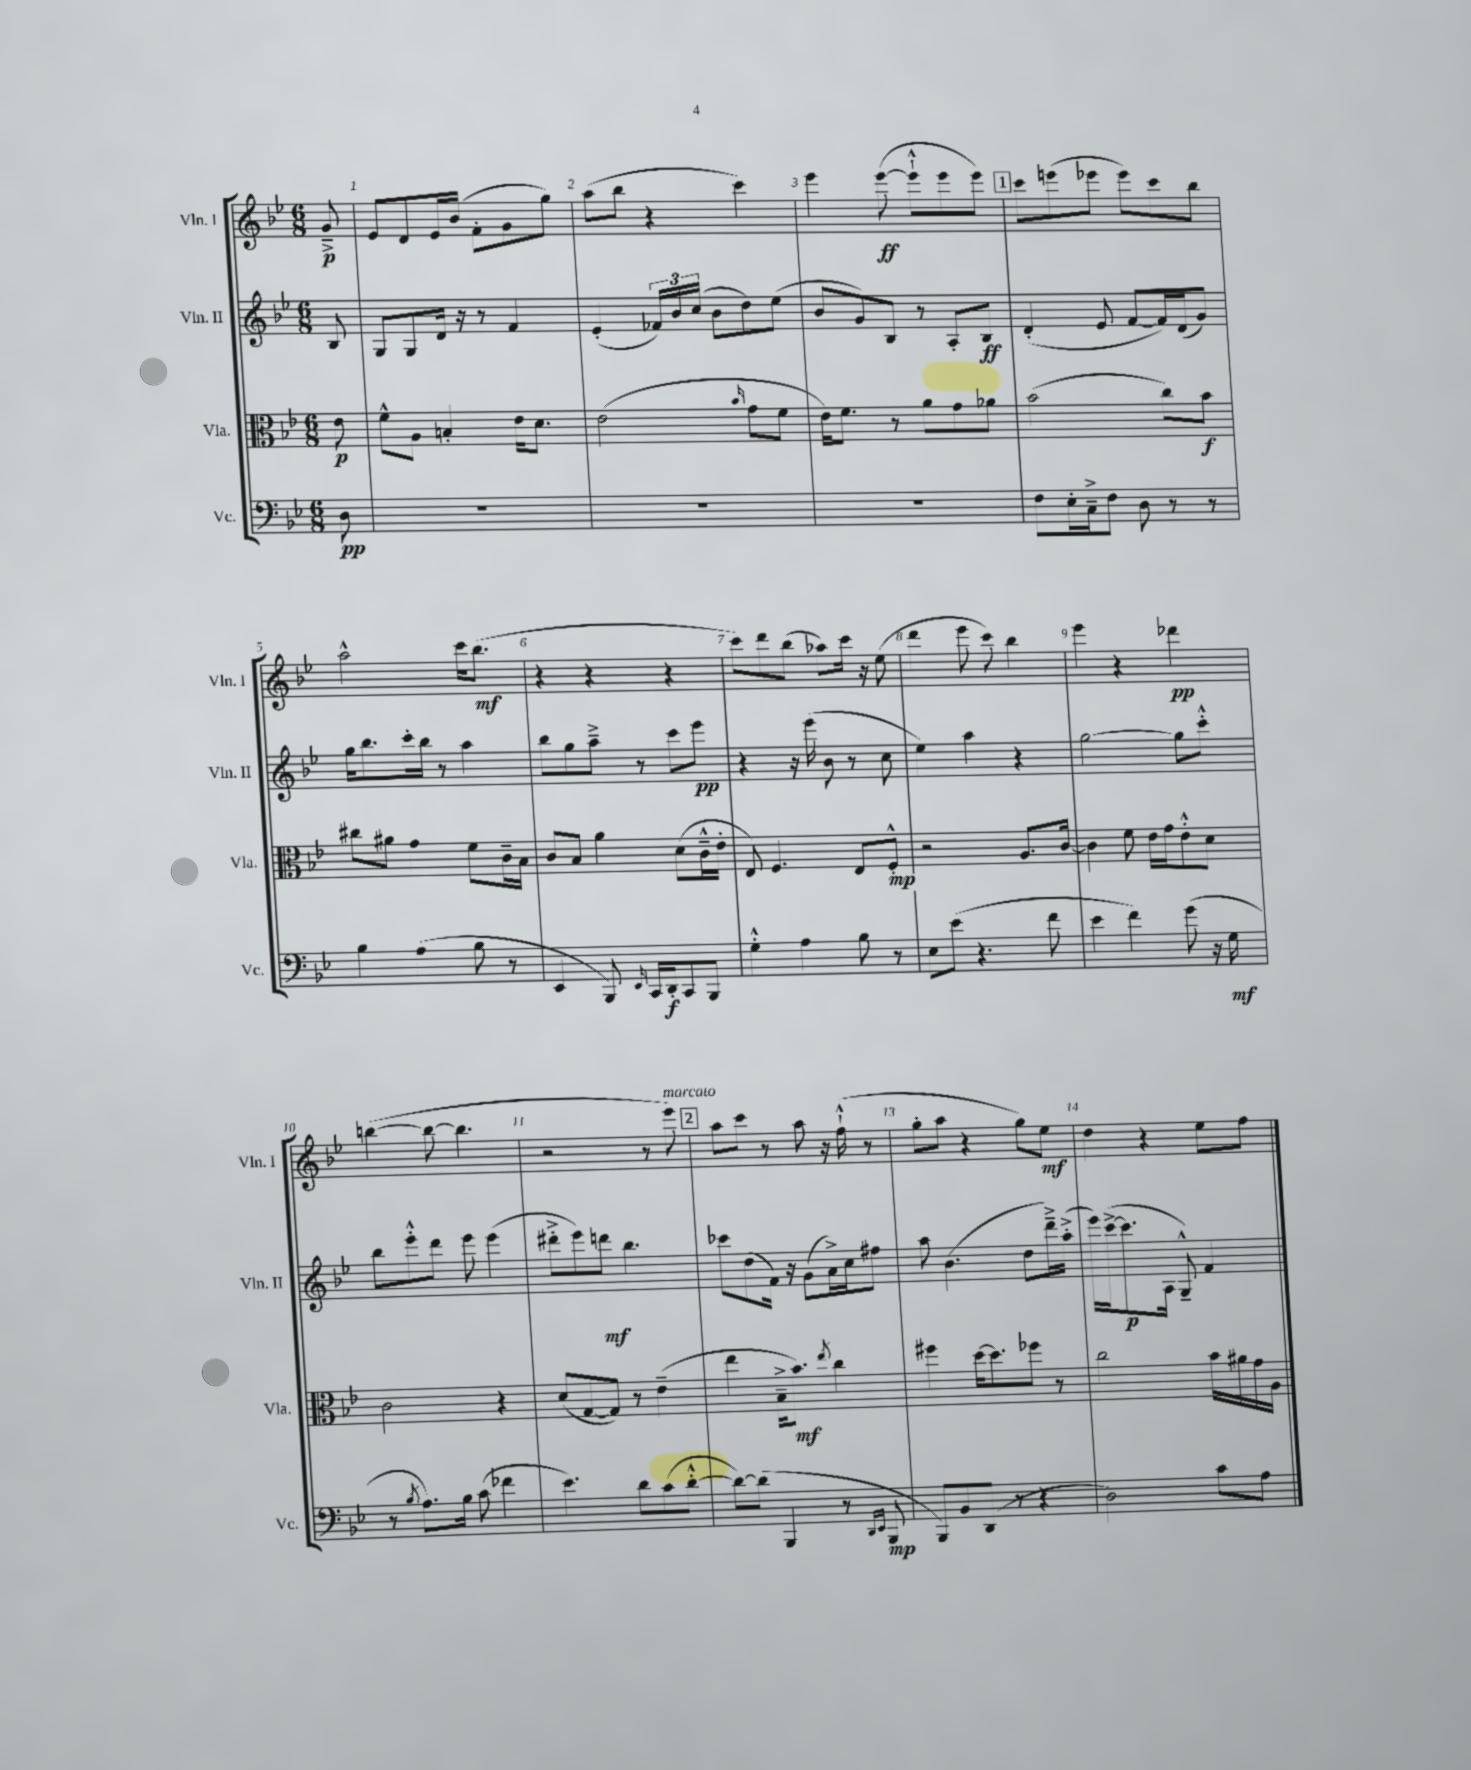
<<
\new StaffGroup <<
\new Staff = "s0" \with { instrumentName = "Vln. I" shortInstrumentName = "Vln. I" } {
    \clef treble \key bes \major \numericTimeSignature \time 6/8 \partial 8
    g'8--->\p |
    ees'8 d'8 ees'16 bes'16( f'8-. g'8 g''8) |
    a''8( bes''8 r4 c'''4) |
    ees'''4 ees'''8~\ff( ees'''8-!-^ ees'''8 ees'''8) |
    \mark \markup { \box "1" } c'''8 e'''8( ees'''8 ees'''8) c'''8 bes''8 |
    a''2-^ c'''16 bes''8.\mf( |
    r4 r4 r4 |
    c'''8) d'''8 bes''8( aes''8) c'''16 r16 ees''8( |
    d'''4 ees'''8 c'''8) bes''4 |
    ees'''4 r4 des'''4\pp |
    b''4~( b''8~ b''4. |
    r2 r8 ees'''8^\markup { \italic "marcato" }) |
    \mark \markup { \box "2" } a''8 c'''8 r8 a''8 r16 f''16-!-^( r8 |
    g''8-. a''8 r4 g''8) ees''8\mf |
    d''4 r4 ees''8 f''8 \bar "|." |
}
\new Staff = "s1" \with { instrumentName = "Vln. II" shortInstrumentName = "Vln. II" } {
    \clef treble \key bes \major \numericTimeSignature \time 6/8 \partial 8
    bes8 |
    g8 g8 d'16 r16 r8 f'4 |
    ees'4-.( \tuplet 3/2 { fes'16) bes'16 c''16( } bes'8 d''8) ees''8( |
    bes'8 g'8) bes8 r8 a8-. bes8\ff |
    \mark \markup { \box "1" } d'4-.( ees'8 f'8~ f'16) d'16( g'8) |
    g''16 bes''8. c'''16-. bes''16 r8 a''4 |
    bes''8 g''8 a''8---> r8 c'''8 ees'''8\pp |
    r4 r16 ees'''16( bes'8 r8 c''8 |
    ees''4) a''4 r4 |
    g''2~ g''8 c'''8-.-^ |
    bes''8 ees'''8-.-^ d'''8 ees'''8 ees'''4( |
    dis'''8-.-> ees'''8) d'''8\mf bes''4. |
    \mark \markup { \box "2" } ces'''8 d''8( f'16) r16 g'8( a'16->) c''16 fis''8 |
    a''8 bes'4.( d''8 d'''16--->) a''16-.->( |
    ees'''16) c'''16~->( c'''8.\p a16 g8---^) f'4 \bar "|." |
}
\new Staff = "s2" \with { instrumentName = "Vla." shortInstrumentName = "Vla." } {
    \clef alto \key bes \major \numericTimeSignature \time 6/8 \partial 8
    ees'8\p |
    f'8-^ a8 b4-. ees'16 d'8. |
    ees'2( \grace { bes'16 } g'8 f'8 |
    ees'16) f'8. r8 a'8 g'8 aes'8 |
    \mark \markup { \box "1" } bes'2( c''8) bes'8\f |
    cis''8 ais'8 g'4 f'8 c'16-- bes16 |
    c'8 bes8 a'4 d'8( c'16---^ ees'16-. |
    ees8) f4. ees8 f8-.-^\mp |
    r2 a8. c'16~ |
    c'4 f'8 ees'16 g'16 ees'8-.-^ d'8 |
    c'2 r4 |
    d'8( g8~ g8) r8 ees'4--( |
    \mark \markup { \box "2" } ees''4 bes16---> bes'8.\mf) \acciaccatura { ees''8 } c''4 |
    fis''4 d''16~ d''8. fes''8 r8 |
    c''2 bes'16 ais'16 g'16 a16 \bar "|." |
}
\new Staff = "s3" \with { instrumentName = "Vc." shortInstrumentName = "Vc." } {
    \clef bass \key bes \major \numericTimeSignature \time 6/8 \partial 8
    d8\pp |
    R2. |
    R2. |
    R2. |
    \mark \markup { \box "1" } f8 ees16-. c16---> f8 d8 r8 r8 |
    bes4 a4( bes8 r8 |
    ees,4 bes,,8) \grace { ees,16 } c,16 d,16-.\f c,8 bes,,8 |
    g4-.-^ a4 bes8 r8 |
    ees8 ees'8( r4. f'8 |
    ees'4 f'4) g'8( r16 g16\mf |
    r8 \acciaccatura { bes8 } a8.) bes16 c'8( fes'4 |
    ees'4.) d'8 c'8( d'8~-.-^ |
    \mark \markup { \box "2" } d'8~) d'8( bes,,4 r8 \grace { d,16 ees,16 } bes,,8\mp |
    bes,,8) bes,8 d,8( r8 r4 |
    d2) c'8 a8 \bar "|." |
}
>>
>>
\layout { \context { \Score \override BarNumber.break-visibility = ##(#f #t #t) barNumberVisibility = #all-bar-numbers-visible } }
